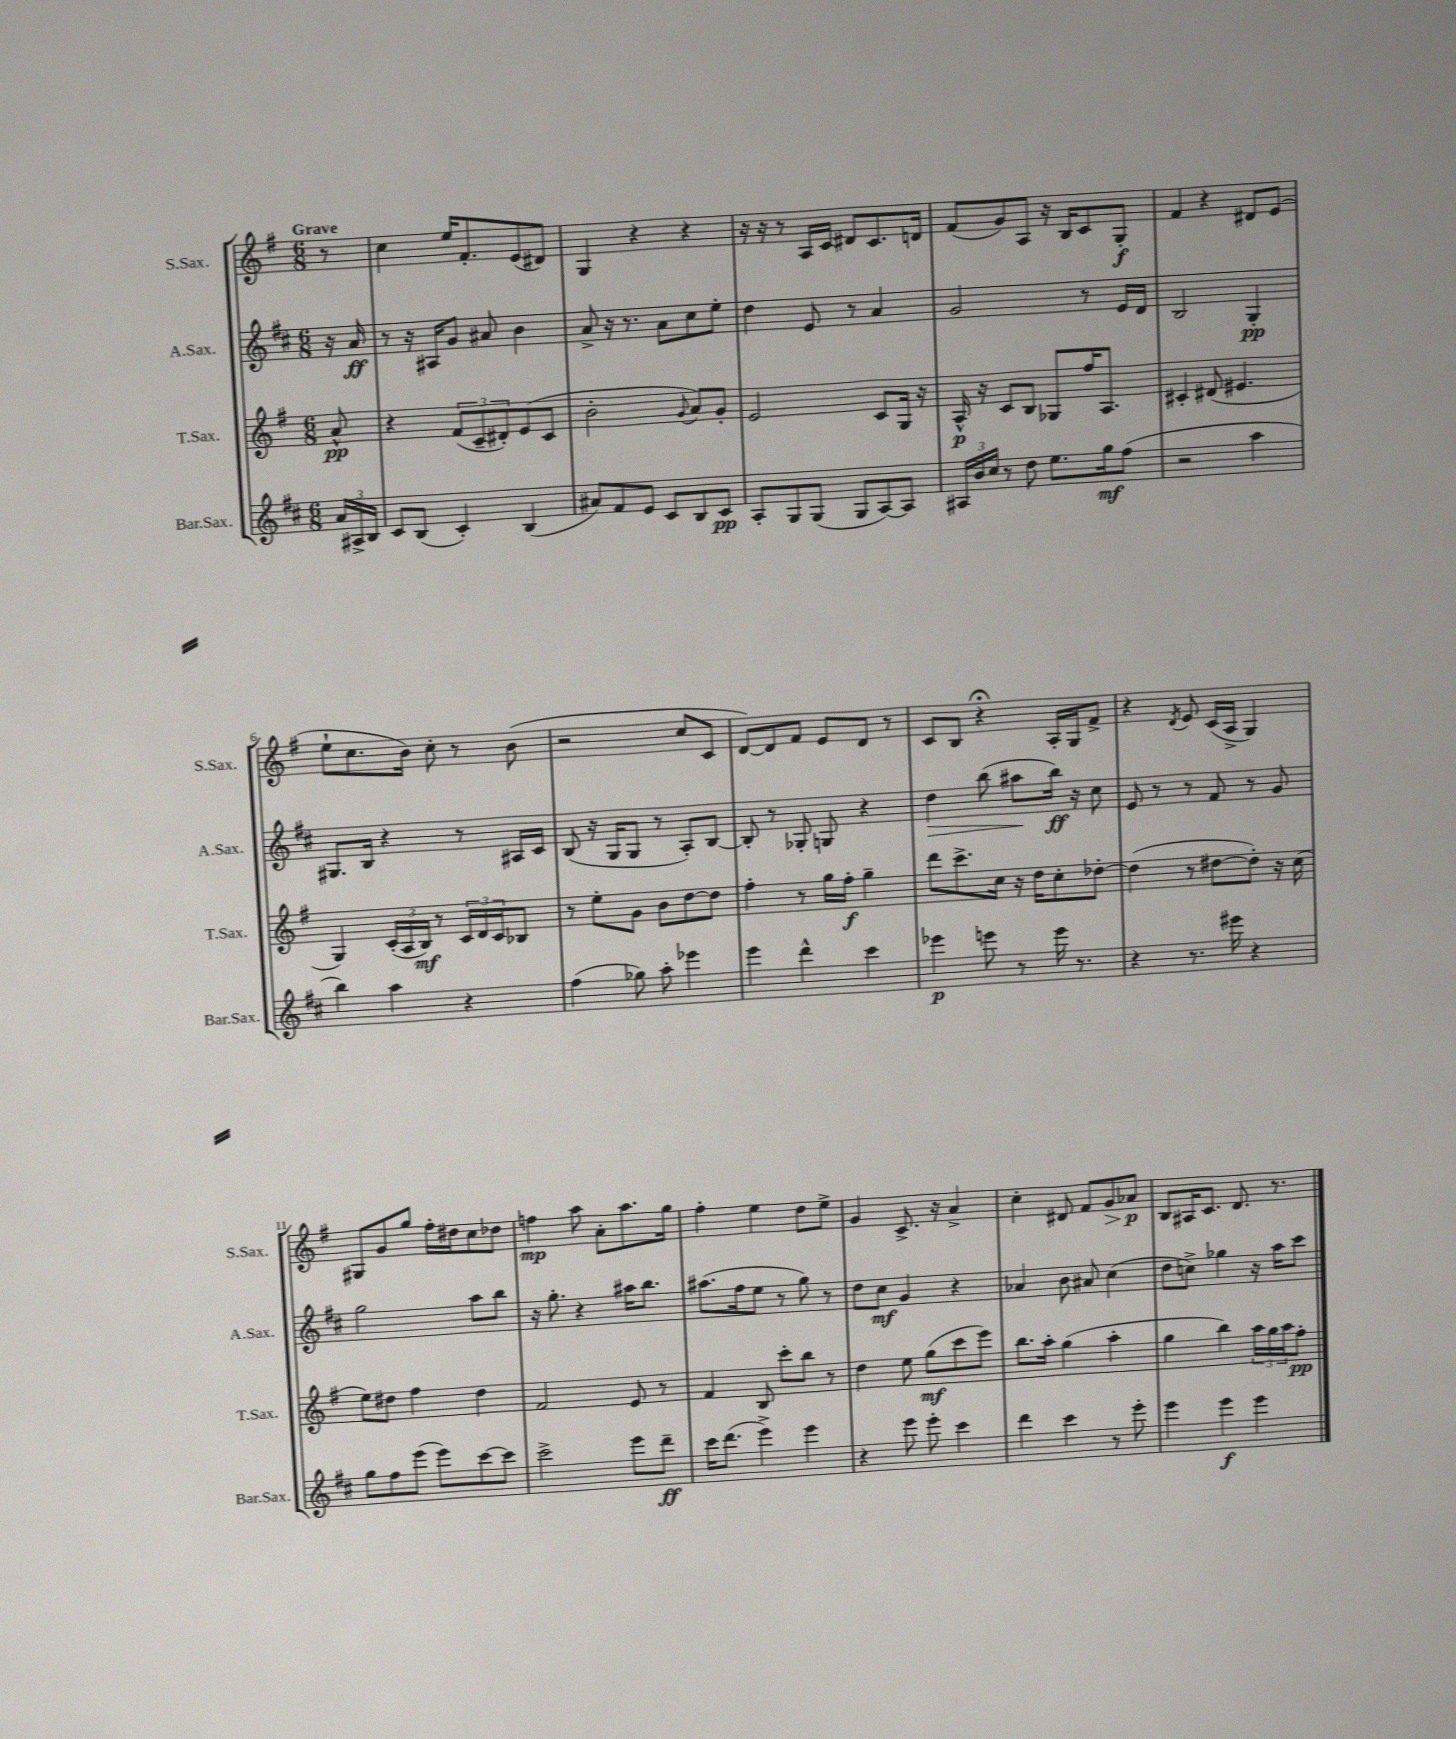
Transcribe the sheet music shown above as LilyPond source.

<<
\new StaffGroup <<
\new Staff = "s0" \with { instrumentName = "S.Sax." shortInstrumentName = "S.Sax." } {
    \clef treble \key g \major \numericTimeSignature \time 6/8 \partial 8 \tempo "Grave"
    r8 |
    c''4 e''16 fis'8.-. e'8( dis'8) |
    g4 r4 r4 |
    r16 r16 r8 a16 c'16 dis'8 c'8. d'16 |
    fis'8( g'8) a8 r16 b16 c'8 g8-.\f |
    fis'4 r4 dis'8 e'8( |
    e''8-! c''8. b'16) c''8-. r8 b'8( |
    r2 c''8 c'8 |
    d'8~) d'8 fis'8 e'8 d'8 r8 |
    c'8 b8 r4\fermata a16-. g16 fis'8-> |
    r4 \acciaccatura { d'8 } e'8 c'16( a16-> g4) |
    gis8 g'8 g''8 fis''16-. dis''16 c''8 des''8 |
    f''4\mp a''8 a'8-. a''8. g''16 |
    fis''4-. e''4 d''8 e''8-> |
    g'4 c'8.-> r16 a'4-> |
    c''4-. dis'8 fis'8 g'8\> aes'8\p\! |
    b8 ais16 c'8. d'8. r8. \bar "|." |
}
\new Staff = "s1" \with { instrumentName = "A.Sax." shortInstrumentName = "A.Sax." } {
    \clef treble \key d \major \numericTimeSignature \time 6/8 \partial 8
    r16 a'16\ff |
    r8 r16 ais16 g'8 ais'8 b'4 |
    a'8-> r16 r8. a'8 cis''8 e''8-. |
    d''4 e'8 r8 a'4 |
    g'2 r8 e'16 d'16 |
    b2 g4-.\pp |
    gis8. b16 r4 r8 ais16 cis'16 |
    b8( r16 g16 g8 r8 a8-.) b8~ |
    b8-. r8 ges8-. g8 r4 |
    d''4\> b''8( ais''8\! b''16\ff) r16 cis''8 |
    e'8 r8 r8 fis'8 r8 g'8 |
    g''2 a''8 b''8 |
    r16 g''8.-. r4 ais''16 b''8. |
    ais''8.( fis''16 e''8 r8 g''8) r8 |
    d''8 cis''8\mf g'4 r4 |
    aes'4 b'8 ais'8 cis''4( |
    d''8 c''8->) ges''4 r16 a''16 cis'''8 \bar "|." |
}
\new Staff = "s2" \with { instrumentName = "T.Sax." shortInstrumentName = "T.Sax." } {
    \clef treble \key g \major \numericTimeSignature \time 6/8 \partial 8
    a'8-^\pp |
    r4 \tuplet 3/2 { fis'8( c'8-- dis'8-.) } e'8( c'8 |
    b'2-. \appoggiatura { g'8 } a'8) g'8-. |
    e'2 c'8 g16 r16 |
    a16-^\p r16 c'8 b8 ges8 fis''16 a8. |
    cis'4-. dis'8( eis'4. |
    g4) \tuplet 3/2 { c'16-.( a16 b16\mf) } r8 \tuplet 3/2 { c'16 d'16 c'16 } bes8 |
    r8 e''8-. g'8 b'8 d''8~ d''8 |
    fis''4-. r8 g''16 fis''16-.\f g''4-- |
    d'''8 c'''8.-> c''16 r16 d''16 c''8-. des''8~-. |
    des''4( r8 dis''8~ dis''8-.) r16 c''16( |
    e''8) dis''8 fis''4 dis''4 |
    fis'2 e'8 r8 |
    fis'4 b8 c'''8-. b''8 r8 |
    d''4 e''8 g''8\mf( c'''8 e'''8) |
    b''8. a''16-. g''4( a''4-. |
    g''4 b''4) \tuplet 3/2 { a''16 g''16 a''16 } fis''8-.\pp \bar "|." |
}
\new Staff = "s3" \with { instrumentName = "Bar.Sax." shortInstrumentName = "Bar.Sax." } {
    \clef treble \key d \major \numericTimeSignature \time 6/8 \partial 8
    \tuplet 3/2 { a'16 ais16-> b16 } |
    cis'8 b8( cis'4-.) b4( |
    ais'8) fis'8 e'8 cis'8 b8 cis'8\pp |
    a8-. g8 g8( g8 a8~) a8 |
    \tuplet 3/2 { ais16 b'16 cis''16 } r8 d''8 e''8. g''16\mf fis''8( |
    r2 a''4 |
    b''4) a''4 r4 |
    fis''4( ges''8) a''8-. ees'''4 |
    e'''4 d'''4-^ cis'''4 |
    ees'''4\p e'''8 r8 e'''16 r8. |
    r4 r8. eis'''16 r4 |
    g''8 fis''8 e'''8( e'''8) cis'''8~ cis'''8 |
    cis'''2-> e'''8 d'''8--\ff |
    cis'''16 d'''8.( e'''4->) e'''4 |
    r4 e'''8 e'''8-. cis'''4 |
    d'''4 cis'''4 r8 e'''8-. |
    e'''4 e'''4\f e'''4 \bar "|." |
}
>>
>>
